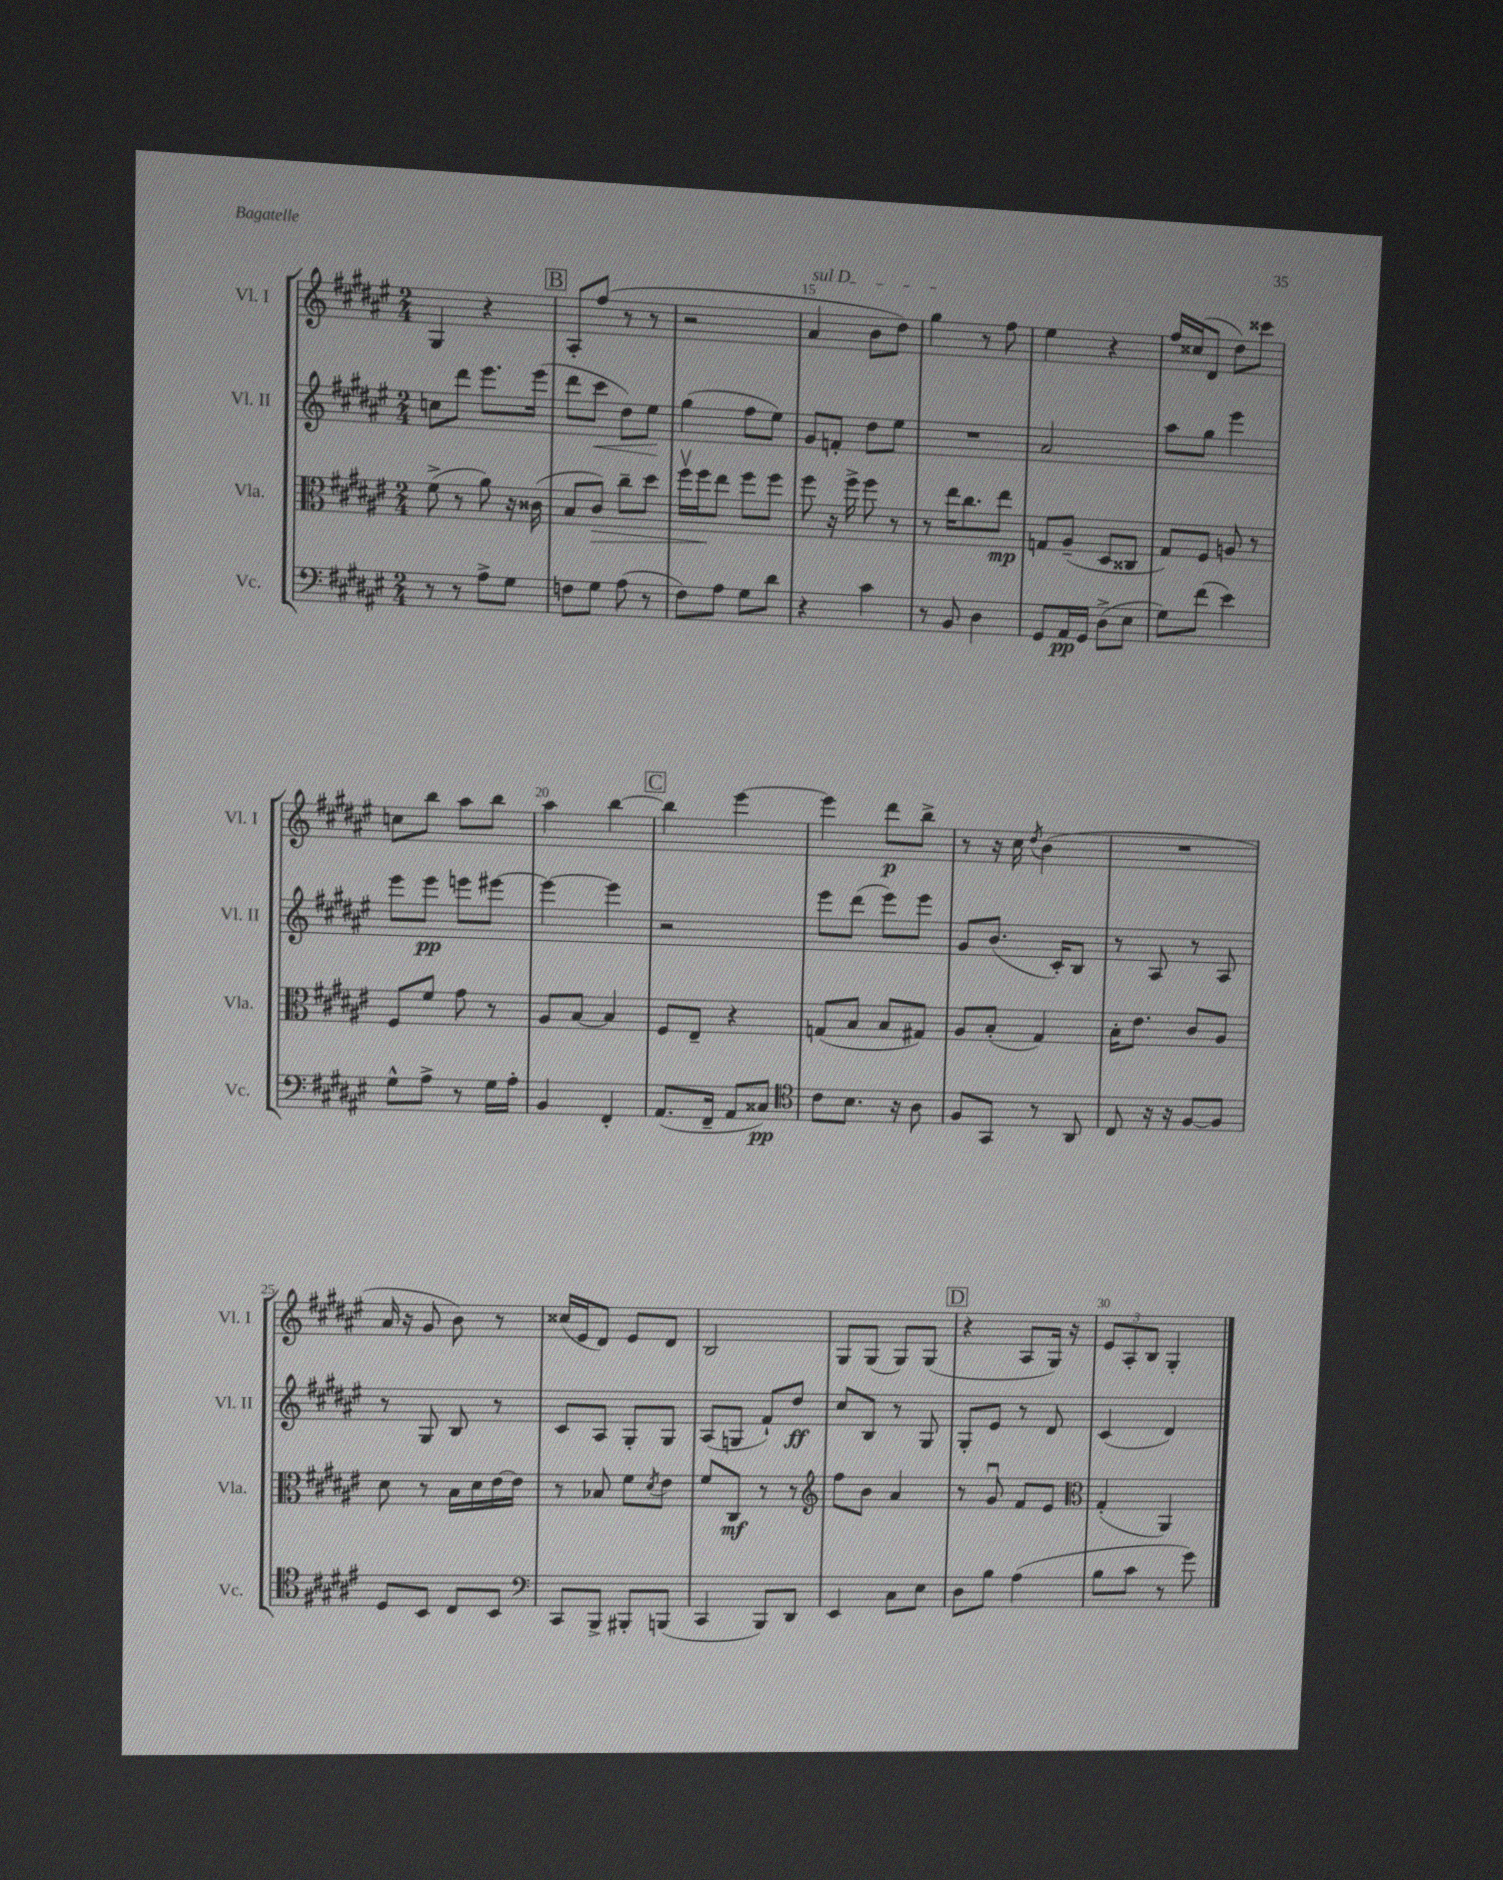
<<
\new StaffGroup <<
\new Staff = "s0" \with { instrumentName = "Vl. I" shortInstrumentName = "Vl. I" } {
    \clef treble \key fis \major \numericTimeSignature \time 2/4
    gis4 r4 |
    \mark \markup { \box "B" } ais8-. fis''8( r8 r8 |
    r2 |
    \once \override TextSpanner.bound-details.left.text = \markup { \italic "sul D" } ais'4\startTextSpan b'8 dis''8) |
    gis''4\stopTextSpan r8 fis''8 |
    eis''4 r4 |
    fis''16 cisis''16( dis'8 dis''8) cisis'''8 |
    c''8 b''8 ais''8 b''8 |
    ais''4 b''4~ |
    \mark \markup { \box "C" } b''4 eis'''4~ |
    eis'''4 dis'''8\p b''8-> |
    r8 r16 cis''16 \acciaccatura { dis''8 } b'4( |
    R2 |
    ais'16 r16 gis'8 b'8) r8 |
    cisis''16( eis'16 dis'8) eis'8 dis'8 |
    b2 |
    gis8 gis8( gis8) gis8( |
    \mark \markup { \box "D" } r4 ais8 gis16) r16 |
    \tuplet 3/2 { eis'8 ais8-. b8 } gis4-. \bar "|." |
}
\new Staff = "s1" \with { instrumentName = "Vl. II" shortInstrumentName = "Vl. II" } {
    \clef treble \key fis \major \numericTimeSignature \time 2/4
    c''8 dis'''8 eis'''8. eis'''16( |
    \mark \markup { \box "B" } dis'''8 cis'''8\< dis''8) eis''8\! |
    gis''4( fis''8 eis''8) |
    gis'8 f'8-. dis''8 eis''8 |
    R2 |
    ais'2 |
    ais''8 gis''8 eis'''4 |
    eis'''8 eis'''8\pp e'''8 eis'''8~ |
    eis'''4~ eis'''4 |
    \mark \markup { \box "C" } r2 |
    eis'''8 dis'''8( eis'''8) eis'''8 |
    gis'8 b'8.( cis'16-.) b8 |
    r8 ais8 r8 ais8 |
    r8 gis8 b8 r8 |
    cis'8 ais8 gis8-. gis8 |
    ais8( g8 fis'8-!) dis''8\ff |
    cis''8 b8 r8 gis8 |
    \mark \markup { \box "D" } gis8-. eis'8 r8 dis'8 |
    cis'4( dis'4) \bar "|." |
}
\new Staff = "s2" \with { instrumentName = "Vla." shortInstrumentName = "Vla." } {
    \clef alto \key fis \major \numericTimeSignature \time 2/4
    fis'8->( r8 ais'8) r16 cisis'16( |
    \mark \markup { \box "B" } b8 cis'8\>) cis''8-- dis''8 |
    fis''16\upbow fis''16\! eis''8 fis''8 fis''8 |
    fis''8 r16 fis''16-> fis''8 r8 |
    r8 eis''16 cis''8. eis''8\mp |
    g8 ais8--( dis8 cisis8 |
    gis8) fis8 a8 r8 |
    fis8 fis'8 gis'8 r8 |
    ais8 b8~ b4 |
    \mark \markup { \box "C" } fis8 eis8-- r4 |
    g8( b8 b8 gis8) |
    ais8 b8-.( gis4) |
    b16-. eis'8. cis'8 ais8 |
    dis'8 r8 b16 dis'16 eis'16~ eis'16 |
    r8 bes8 fis'8 \acciaccatura { dis'8 } eis'8 |
    fis'8 cis8\mf r8 r8 |
    \clef treble fis''8 b'8 ais'4 |
    \mark \markup { \box "D" } r8 gis'8\downbow fis'8 eis'8 |
    \clef alto gis4-.( ais,4) \bar "|." |
}
\new Staff = "s3" \with { instrumentName = "Vc." shortInstrumentName = "Vc." } {
    \clef bass \key fis \major \numericTimeSignature \time 2/4
    r8 r8 ais8-> gis8 |
    \mark \markup { \box "B" } f8 gis8 ais8( r8 |
    fis8) ais8 gis8 dis'8 |
    r4 cis'4 |
    r8 b,8 dis4 |
    gis,8 ais,16\pp gis,16 dis8->( eis8 |
    gis8) fis'8( eis'4) |
    gis8-^ ais8-> r8 gis16 ais16-. |
    b,4 fis,4-. |
    \mark \markup { \box "C" } ais,8.( fis,16-- ais,8 cisis8\pp) |
    \clef tenor cis'8 b8. r16 ais8 |
    fis8 gis,8 r8 ais,8 |
    cis8 r16 r16 fis8~ fis8 |
    dis8 b,8 cis8 b,8 |
    \clef bass cis,8 b,,8-> bis,,8-. b,,8( |
    cis,4 b,,8) dis,8 |
    eis,4 cis8 eis8 |
    \mark \markup { \box "D" } dis8 b8 ais4( |
    b8 cis'8 r8 gis'8) \bar "|." |
}
>>
>>
\layout { \context { \Score currentBarNumber = #12 \override BarNumber.break-visibility = ##(#f #t #t) barNumberVisibility = #(every-nth-bar-number-visible 5) } }
